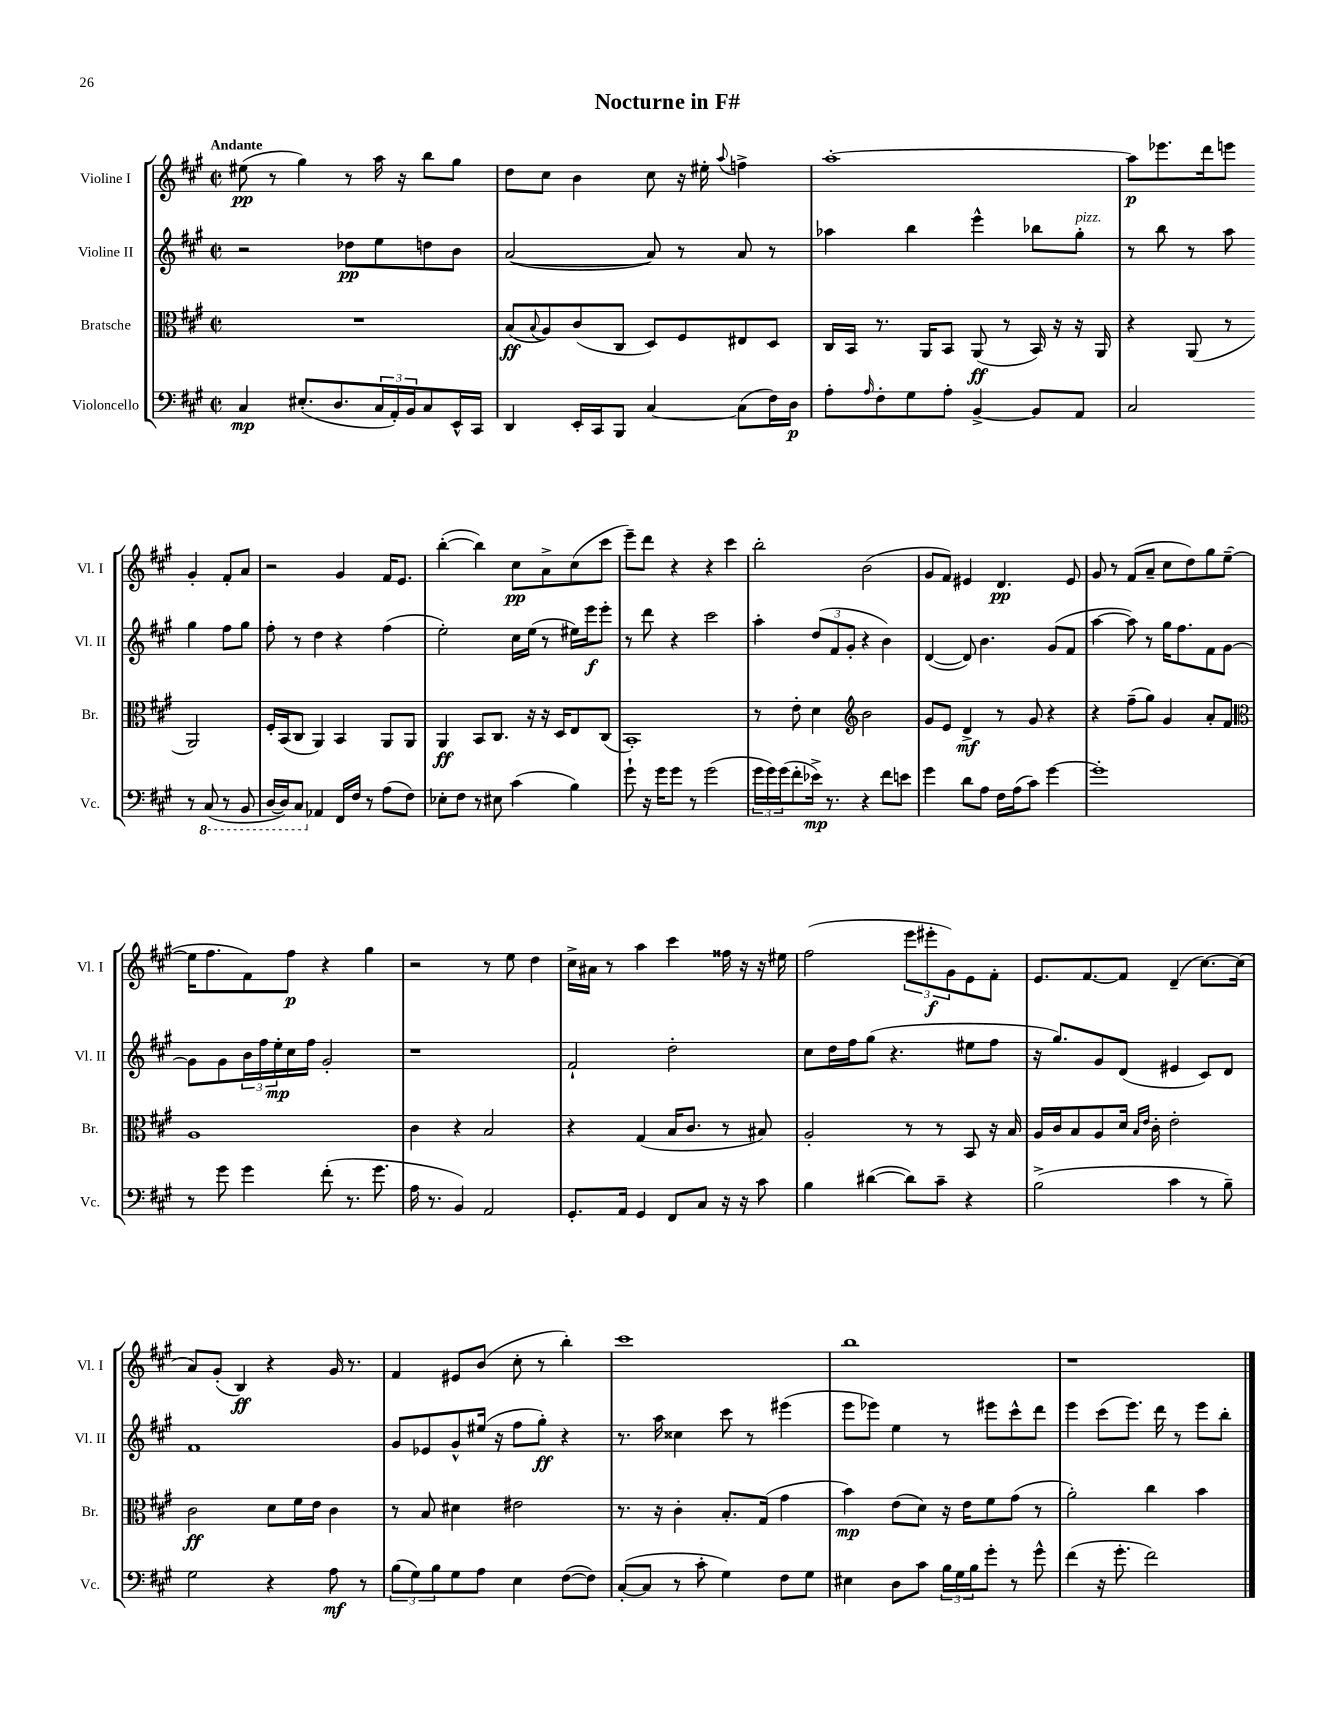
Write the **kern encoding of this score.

**kern	**dynam	**kern	**dynam	**kern	**dynam	**kern	**dynam
*part4	*part4	*part3	*part3	*part2	*part2	*part1	*part1
*staff4	*staff4	*staff3	*staff3	*staff2	*staff2	*staff1	*staff1
*I"Violoncello	*	*I"Bratsche	*	*I"Violine II	*	*I"Violine I	*
*I'Vc.	*	*I'Br.	*	*I'Vl. II	*	*I'Vl. I	*
*clefF4	*	*clefC3	*	*clefG2	*	*clefG2	*
*k[f#c#g#]	*	*k[f#c#g#]	*	*k[f#c#g#]	*	*k[f#c#g#]	*
*M2/2	*	*M2/2	*	*M2/2	*	*M2/2	*
*met(c|)	*	*met(c|)	*	*met(c|)	*	*met(c|)	*
=1	=1	=1	=1	=1	=1	=1	=1
!	!	!	!	!	!	!LO:TX:a:B:t=Andante	!
4C#/	mp	1r	.	2r	.	(8ee#X\	pp
.	.	.	.	.	.	8r	.
(8.E#X'/L	.	.	.	.	.	4gg#\)	.
8.D/	.	.	.	.	.	.	.
.	.	.	.	8dd-X\L	pp	8r	.
24C#/L	.	.	.	8ee\	.	16aa\	.
24AA'/)	.	.	.	.	.	.	.
.	.	.	.	.	.	16r	.
24BB/J	.	.	.	.	.	.	.
8C#/	.	.	.	8ddn\	.	8bb\L	.
16EE^^/L	.	.	.	8b\J	.	8gg#\J	.
16CC#/JJ	.	.	.	.	.	.	.
=2	=2	=2	=2	=2	=2	=2	=2
4DD/	.	(8B/L	ff	([2a/	.	8dd\L	.
.	.	8qqB/	.	.	.	.	.
.	.	8A/)	.	.	.	8cc#\J	.
16EE'/LL	.	(8c#/	.	.	.	4b\	.
16CC#/J	.	.	.	.	.	.	.
8BBB/J	.	8C#/J	.	.	.	.	.
[4C#/	.	8D/L)	.	8a/])	.	8cc#\	.
.	.	8F#/	.	8r	.	16r	.
.	.	.	.	.	.	16ee#X'\	.
.	.	.	.	.	.	8qqaa/	.
(8C#\L]	.	8E#X/	.	8a/	.	4ffn^\	.
16F#\L)	.	8D/J	.	8r	.	.	.
16D\JJ	p	.	.	.	.	.	.
=3	=3	=3	=3	=3	=3	=3	=3
8A'\L	.	16C#/LL	.	4aa-X\	.	[1aa'	.
.	.	16BB/JJ	.	.	.	.	.
16qqA/	.	.	.	.	.	.	.
8F#'\	.	8.r	.	.	.	.	.
8G#\	.	.	.	4bb\	.	.	.
.	.	16AA/KL	.	.	.	.	.
8A'\J	.	8BB/J	.	.	.	.	.
[4BB^/	.	(8AA/	ff	4eee^^\	.	.	.
.	.	8r	.	.	.	.	.
8BB/L]	.	16BB/)	.	8bb-X\L	.	.	.
.	.	16r	.	.	.	.	.
!	!	!	!	!LO:TX:a:i:t=pizz.	!	!	!
8AA/J	.	16r	.	8gg#'\J	.	.	.
.	.	16AA/	.	.	.	.	.
=4	=4	=4	=4	=4	=4	=4	=4
2C#/	.	4r	.	8r	.	8aa\L]	p
.	.	.	.	8bb\	.	8.eee-X\	.
.	.	(8AA/	.	8r	.	.	.
.	.	.	.	.	.	16ddd\k	.
.	.	8r	.	8aa\	.	8eeen\J	.
8r	.	2AA/)	.	4gg#\	.	4g#'/	.
*8ba	*	*	*	*	*	*	*
(8CC#/	.	.	.	.	.	.	.
8r	.	.	.	8ff#\L	.	8f#'/L	.
8BBB/	.	.	.	8gg#\J	.	8a/J	.
!!LO:LB:g=z
=5	=5	=5	=5	=5	=5	=5	=5
[16DD/LL	.	16F#'/LL	.	8ff#'\	.	2r	.
16DD/J])	.	(16BB/J	.	.	.	.	.
8CC#/J	.	8C#/J	.	8r	.	.	.
*X8ba	*	*	*	*	*	*	*
4AA-X/	.	4AA/)	.	4dd\	.	.	.
16FF#/LL	.	4BB/	.	4r	.	4g#/	.
16F#/JJ	.	.	.	.	.	.	.
8r	.	.	.	.	.	.	.
(8A\L	.	8AA/L	.	(4ff#\	.	16f#/KL	.
.	.	.	.	.	.	8.e/J	.
8F#\J)	.	8AA/J	.	.	.	.	.
=6	=6	=6	=6	=6	=6	=6	=6
8E-X'\L	.	4AA/	ff	2ee'\)	.	([4bb'\	.
8F#\J	.	.	.	.	.	.	.
8r	.	8BB/L	.	.	.	4bb\])	.
8E#X\	.	8.C#/J	.	.	.	.	.
(4c#\	.	.	.	16cc#\LL	.	8cc#\L	pp
.	.	16r	.	(16ee\JJ	.	.	.
.	.	16r	.	8r	.	8a^\	.
.	.	16D/KL	.	.	.	.	.
4B\)	.	8E/	.	16ee#X\LL)	.	(8cc#\	.
.	.	.	.	16eee\J	f	.	.
.	.	(8C#/J	.	8eee'\J	.	8ccc#\J	.
=7	=7	=7	=7	=7	=7	=7	=7
8g#`\	.	1BB')	.	8r	.	8eee~\L)	.
16r	.	.	.	8ddd\	.	8ddd\J	.
16g#\KL	.	.	.	.	.	.	.
8g#\J	.	.	.	4r	.	4r	.
8r	.	.	.	.	.	.	.
(2g#\	.	.	.	2ccc#\	.	4r	.
.	.	.	.	.	.	4ccc#\	.
=8	=8	=8	=8	=8	=8	=8	=8
24g#\LL	.	8r	.	4aa'\	.	2bb'\	.
24g#\)	.	.	.	.	.	.	.
(24g#\J	.	.	.	.	.	.	.
8f#'\	.	8e'\	.	.	.	.	.
16e-X^\Jk)	mp	4d\	.	(12dd/L	.	.	.
8.r	.	.	.	.	.	.	.
.	.	.	.	12f#/	.	.	.
.	.	.	.	12g#'/J	.	.	.
*	*	*clefG2	*	*	*	*	*
4r	.	2b\	.	4r	.	(2b\	.
8f#\L	.	.	.	4b\)	.	.	.
8en\J	.	.	.	.	.	.	.
=9	=9	=9	=9	=9	=9	=9	=9
4g#\	.	8g#/L	.	([4d/	.	8g#/L	.
.	.	8e/J	.	.	.	8f#/J)	.
8d\L	.	4d^/	mf	8d/])	.	4e#X/	.
8A\J	.	.	.	4.b\	.	.	.
16F#\LL	.	8r	.	.	.	4.d/	pp
(16A\J	.	.	.	.	.	.	.
8c#\J)	.	8g#/	.	.	.	.	.
[4g#\	.	4r	.	(8g#/L	.	.	.
.	.	.	.	8f#/J	.	8e#/	.
=10	=10	=10	=10	=10	=10	=10	=10
1g#']	.	4r	.	[4aa\	.	8g#/	.
.	.	.	.	.	.	8r	.
.	.	(8ff#~\L	.	8aa\])	.	(8f#/L	.
.	.	8gg#\J)	.	8r	.	8a~/J	.
.	.	4g#/	.	16gg#\KL	.	8cc#\L	.
.	.	.	.	8.ff#\	.	.	.
.	.	.	.	.	.	8dd\)	.
.	.	8a'/L	.	8f#\	.	8gg#\	.
.	.	8f#/J	.	[8g#\J	.	([8ee~\J	.
!!LO:LB:g=z
=11	=11	=11	=11	=11	=11	=11	=11
*	*	*clefC3	*	*	*	*	*
8r	.	1A	.	8g#\L]	.	16ee\KL]	.
.	.	.	.	.	.	8.ff#\	.
8g#\	.	.	.	8g#\	.	.	.
4g#\	.	.	.	24b\L	.	8f#\)	.
.	.	.	.	24ff#\	.	.	.
.	.	.	.	24ee'\	mp	.	.
.	.	.	.	16cc#\	.	8ff#\J	p
.	.	.	.	16ff#\JJ	.	.	.
(8f#'\	.	.	.	2g#'/	.	4r	.
8.r	.	.	.	.	.	.	.
.	.	.	.	.	.	4gg#\	.
8.g#\	.	.	.	.	.	.	.
=12	=12	=12	=12	=12	=12	=12	=12
16A\	.	4c#\	.	1r	.	2r	.
8.r	.	.	.	.	.	.	.
4BB/)	.	4r	.	.	.	.	.
2AA/	.	2B/	.	.	.	8r	.
.	.	.	.	.	.	8ee\	.
.	.	.	.	.	.	4dd\	.
=13	=13	=13	=13	=13	=13	=13	=13
8.GG#'/L	.	4r	.	2f#`/	.	16cc#^\LL	.
.	.	.	.	.	.	16a#X\JJ	.
.	.	.	.	.	.	8r	.
16AA/Jk	.	.	.	.	.	.	.
4GG#/	.	(4G#/	.	.	.	4aa\	.
8FF#/L	.	16B/KL	.	2dd'\	.	4ccc#\	.
.	.	8.c#/J	.	.	.	.	.
8C#/J	.	.	.	.	.	.	.
16r	.	8r	.	.	.	16ff##X\	.
16r	.	.	.	.	.	16r	.
8c#\	.	8B#X/)	.	.	.	16r	.
.	.	.	.	.	.	16ee#X\	.
=14	=14	=14	=14	=14	=14	=14	=14
4B\	.	2A'/	.	8cc#\L	.	(2ff#\	.
.	.	.	.	16dd\L	.	.	.
.	.	.	.	16ff#\J	.	.	.
([4d#X\	.	.	.	(8gg#\J	.	.	.
.	.	.	.	4.r	.	.	.
8d#\L])	.	8r	.	.	.	12eee\L	.
.	.	.	.	.	.	12eee#X'\	f
8c#~\J	.	8r	.	.	.	.	.
.	.	.	.	.	.	12g#\)	.
4r	.	8BB/	.	8ee#X\L	.	8e\	.
.	.	16r	.	8ff#\J	.	8f#'\J	.
.	.	16B/	.	.	.	.	.
=15	=15	=15	=15	=15	=15	=15	=15
(2B^\	.	16A/LL	.	16r	.	8.e/L	.
.	.	16c#/J	.	8.gg#/L)	.	.	.
.	.	8B/	.	.	.	.	.
.	.	.	.	.	.	[8.f#/	.
.	.	8A/	.	8g#/	.	.	.
.	.	16d/Jk	.	(8d/J	.	8f#/J]	.
.	.	16qqB/LL	.	.	.	.	.
.	.	16qqe/JJ	.	.	.	.	.
.	.	16c#'\	.	.	.	.	.
4c#\	.	2e'\	.	4e#X/	.	(4d~/	.
8r	.	.	.	8c#/L)	.	[8.cc#\L)	.
8B~\)	.	.	.	8d/J	.	.	.
.	.	.	.	.	.	(16cc#\Jk]	.
!!LO:LB:g=z
=16	=16	=16	=16	=16	=16	=16	=16
2G#\	.	2c#\	ff	1f#	.	8a/L)	.
.	.	.	.	.	.	(8g#'/J	.
.	.	.	.	.	.	4B/)	ff
4r	.	8d\L	.	.	.	4r	.
.	.	16f#\L	.	.	.	.	.
.	.	16e\JJ	.	.	.	.	.
8A\	mf	4c#\	.	.	.	16g#/	.
.	.	.	.	.	.	8.r	.
8r	.	.	.	.	.	.	.
=17	=17	=17	=17	=17	=17	=17	=17
(12B\L	.	8r	.	8g#/L	.	4f#/	.
12G#\)	.	.	.	.	.	.	.
.	.	8B/	.	8e-X/	.	.	.
12B\	.	.	.	.	.	.	.
8G#\	.	4d#X\	.	8g#^^/	.	8e#X/L	.
8A\J	.	.	.	(16ee#X/Jk	.	(8b/J	.
.	.	.	.	16r	.	.	.
4E\	.	2e#X\	.	8ff#\L	.	8cc#'\	.
.	.	.	.	8gg#'\J)	ff	8r	.
([8F#\L	.	.	.	4r	.	4bb'\)	.
8F#\J])	.	.	.	.	.	.	.
=18	=18	=18	=18	=18	=18	=18	=18
([8C#'/L	.	8.r	.	8.r	.	1ccc#	.
8C#/J]	.	.	.	.	.	.	.
.	.	16r	.	16aa\	.	.	.
8r	.	4c#'\	.	4cc##X\	.	.	.
8c#'\	.	.	.	.	.	.	.
4G#\)	.	8.B'/L	.	8ccc#\	.	.	.
.	.	.	.	8r	.	.	.
.	.	(16G#/Jk	.	.	.	.	.
8F#\L	.	4g#\	.	(4eee#X\	.	.	.
8G#\J	.	.	.	.	.	.	.
=19	=19	=19	=19	=19	=19	=19	=19
4E#X\	.	4b\)	mp	8eee\L	.	1bb	.
.	.	.	.	8eee-X\J)	.	.	.
8D\L	.	(8e\L	.	4ee\	.	.	.
8c#\J	.	8d\J)	.	.	.	.	.
24B\LL	.	16r	.	8r	.	.	.
24G#\	.	.	.	.	.	.	.
.	.	16e\KL	.	.	.	.	.
24B\J	.	.	.	.	.	.	.
8g#'\J	.	8f#\	.	8eee#X\L	.	.	.
8r	.	(8g#\J	.	8ccc#^^\	.	.	.
8g#^^\	.	8r	.	8ddd\J	.	.	.
=20	=20	=20	=20	=20	=20	=20	=20
(4f#\	.	2a'\)	.	4eee\	.	1r	.
16r	.	.	.	(8ccc#\L	.	.	.
8.g#'\	.	.	.	.	.	.	.
.	.	.	.	8.eee\J)	.	.	.
2f#\)	.	4cc#\	.	.	.	.	.
.	.	.	.	16ddd\	.	.	.
.	.	.	.	8r	.	.	.
.	.	4b\	.	8eee\L	.	.	.
.	.	.	.	8bb'\J	.	.	.
==	==	==	==	==	==	==	==
*-	*-	*-	*-	*-	*-	*-	*-
